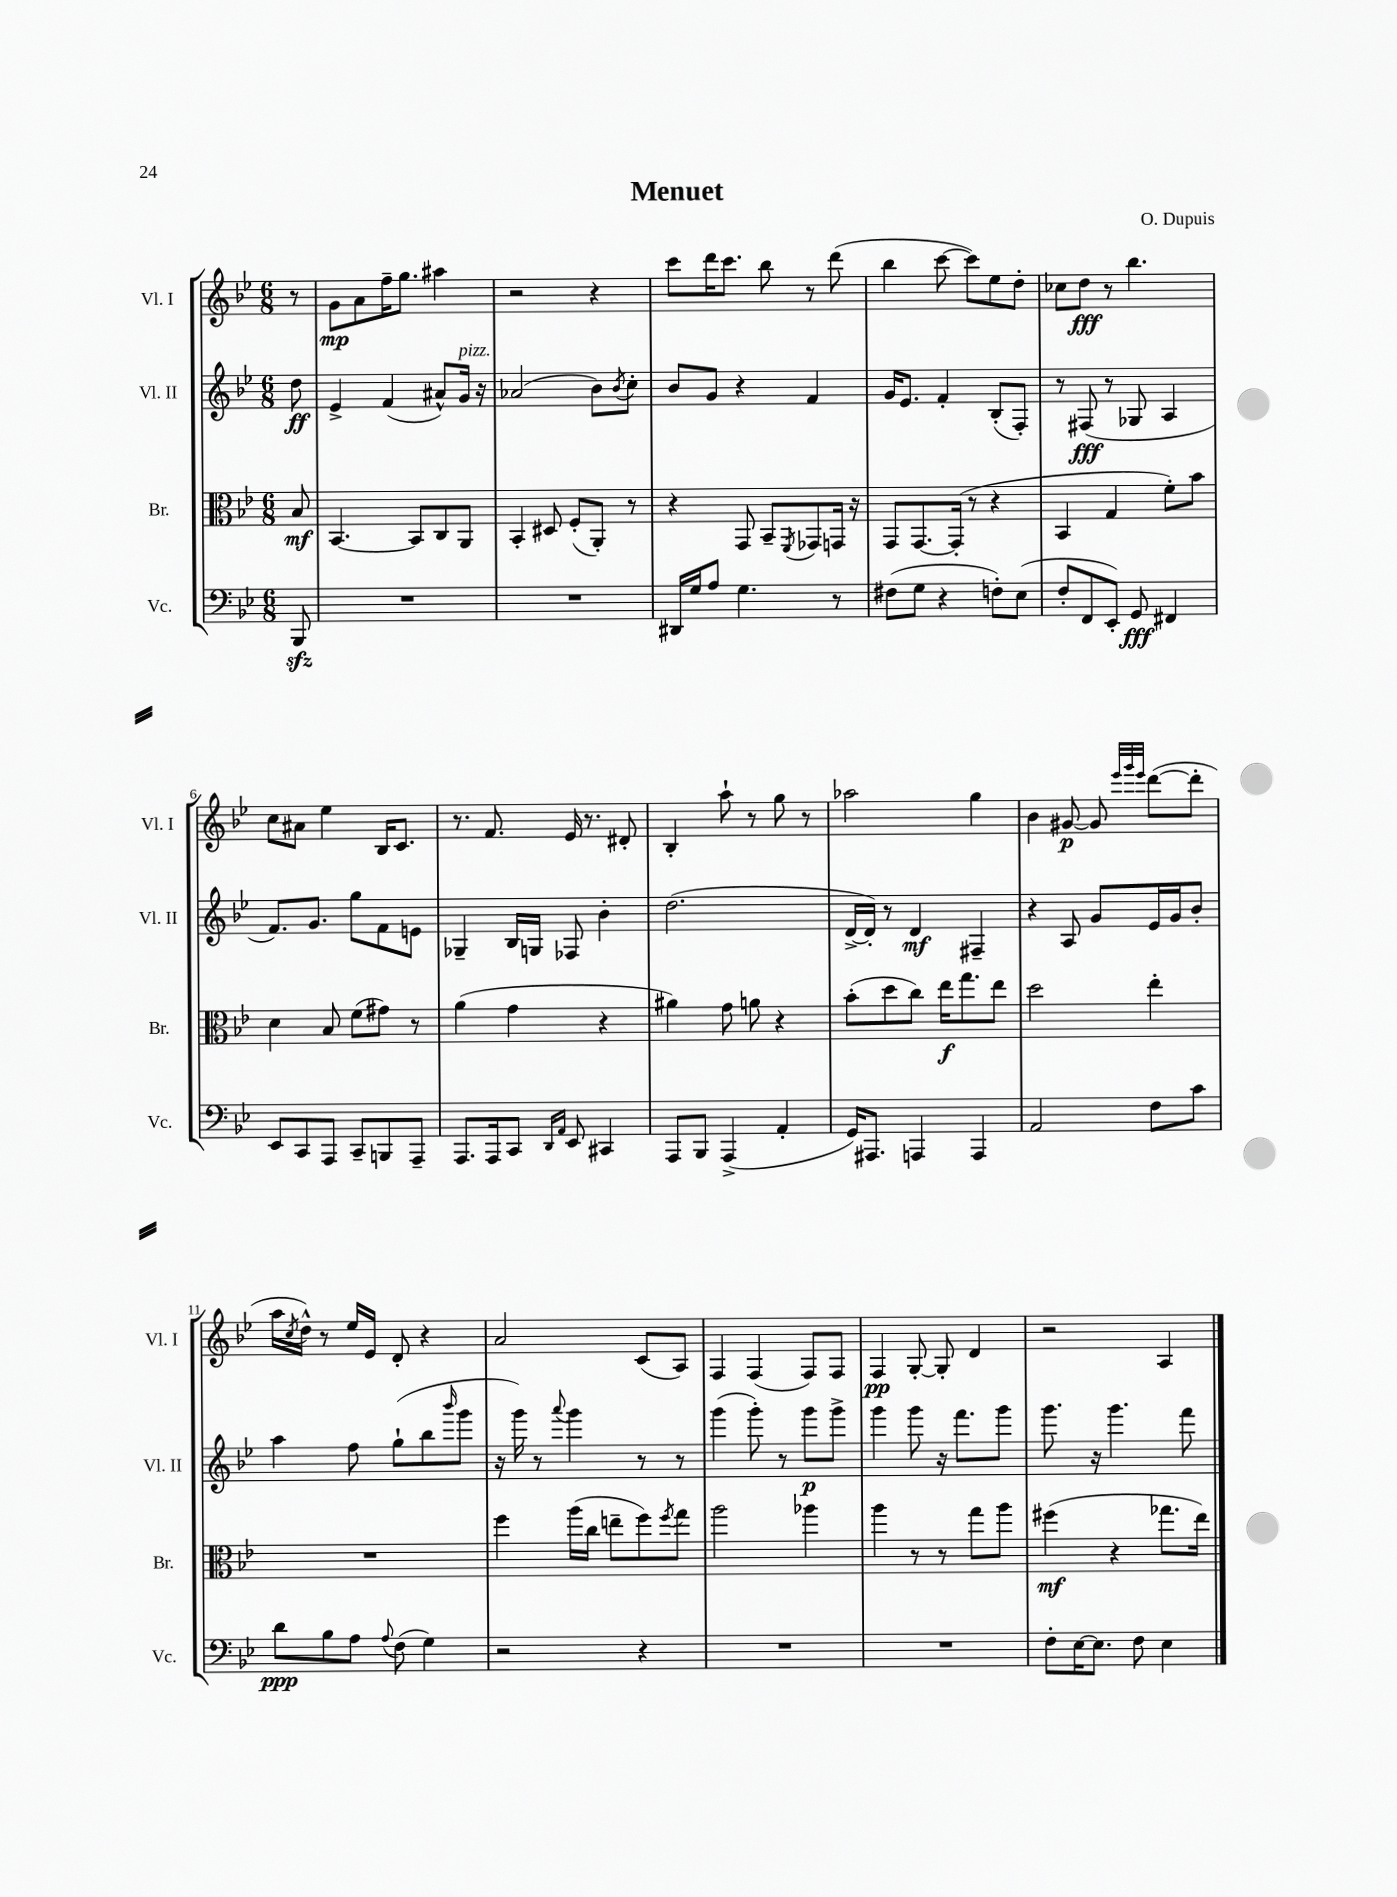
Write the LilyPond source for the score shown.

\header { title = "Menuet" composer = "O. Dupuis" }
<<
\new StaffGroup <<
\new Staff = "s0" \with { instrumentName = "Vl. I" shortInstrumentName = "Vl. I" } {
    \clef treble \key bes \major \numericTimeSignature \time 6/8 \partial 8
    r8 |
    g'8\mp a'8 f''16-- g''8. ais''4 |
    r2 r4 |
    c'''8 d'''16 c'''8. bes''8 r8 d'''8( |
    bes''4 c'''8~ c'''8) ees''8 d''8-. |
    ces''8 d''8\fff r8 bes''4. |
    c''8 ais'8 ees''4 bes16 c'8. |
    r8. f'8. ees'16 r8. dis'8-. |
    bes4-. a''8-! r8 g''8 r8 |
    aes''2 g''4 |
    bes'4 gis'8~\p gis'8 \grace { ees'''32 g'''32 ees'''32 } d'''8~( d'''8-. |
    a''16 \acciaccatura { c''8 } d''16-^) r8 ees''16 ees'16 d'8-. r4 |
    a'2 c'8( a8) |
    f4 f4( f8) f8 |
    f4\pp g8~-. g8-. d'4 |
    r2 a4 \bar "|." |
}
\new Staff = "s1" \with { instrumentName = "Vl. II" shortInstrumentName = "Vl. II" } {
    \clef treble \key bes \major \numericTimeSignature \time 6/8 \partial 8
    d''8\ff |
    ees'4-> f'4( ais'8-^) g'16^\markup { \italic "pizz." } r16 |
    aes'2( bes'8) \acciaccatura { bes'8 } c''8-. |
    bes'8 g'8 r4 f'4 |
    g'16 ees'8. f'4-. bes8-.( f8-.) |
    r8 fis8\fff( r8 ges8 a4 |
    f'8.) g'8. g''8 f'8 e'8 |
    ges4-- bes16 g16 fes8 bes'4-. |
    d''2.( |
    d'16~-> d'16-.) r8 d'4\mf fis4-- |
    r4 a8 g'8 ees'16 g'16 bes'8-. |
    a''4 f''8 g''8-!( bes''8 \grace { bes'''16 } g'''8 |
    r16 g'''16) r8 \appoggiatura { a'''8 } g'''4 r8 r8 |
    g'''4( g'''8-.) r8 g'''8\p g'''8-> |
    g'''4 g'''8 r16 f'''8. g'''8 |
    g'''8. r16 g'''4. f'''8 \bar "|." |
}
\new Staff = "s2" \with { instrumentName = "Br." shortInstrumentName = "Br." } {
    \clef alto \key bes \major \numericTimeSignature \time 6/8 \partial 8
    bes8\mf |
    bes,4.~ bes,8 c8 a,8 |
    bes,4-. dis8 f8-.( a,8-.) r8 |
    r4 g,8 bes,8-- \acciaccatura { f,8 } ges,8 g,16 r16 |
    g,8 g,8.~ g,16-.( r8 r4 |
    bes,4 g4 f'8-.) bes'8 |
    d'4 bes8 f'8( gis'8) r8 |
    a'4( g'4 r4 |
    ais'4) g'8 a'8 r4 |
    bes'8-.( d''8 c''8) ees''16\f g''8. ees''8 |
    d''2 ees''4-. |
    R2. |
    f''4 a''16( c''16 e''8-- f''8) \acciaccatura { f''8 } g''8 |
    a''2 aes''4 |
    a''4 r8 r8 g''8 a''8 |
    fis''4\mf( r4 ges''8. ees''16) \bar "|." |
}
\new Staff = "s3" \with { instrumentName = "Vc." shortInstrumentName = "Vc." } {
    \clef bass \key bes \major \numericTimeSignature \time 6/8 \partial 8
    bes,,8\sfz |
    R2. |
    R2. |
    dis,16 g16 a8 g4. r8 |
    fis8( g8 r4 f8-.) ees8( |
    f8-. f,8 ees,8-.) g,8\fff fis,4 |
    ees,8 c,8 a,,8 c,8-- b,,8 a,,8-- |
    a,,8. a,,16 c,8 \grace { d,16 a,16 } ees,8 cis,4 |
    a,,8 bes,,8 a,,4->( a,4-. |
    g,16) ais,,8. a,,4 a,,4 |
    a,2 f8 c'8 |
    d'8\ppp bes8 a8 \appoggiatura { a8 } f8( g4) |
    r2 r4 |
    R2. |
    R2. |
    f8-. ees16~ ees8. f8 ees4 \bar "|." |
}
>>
>>
